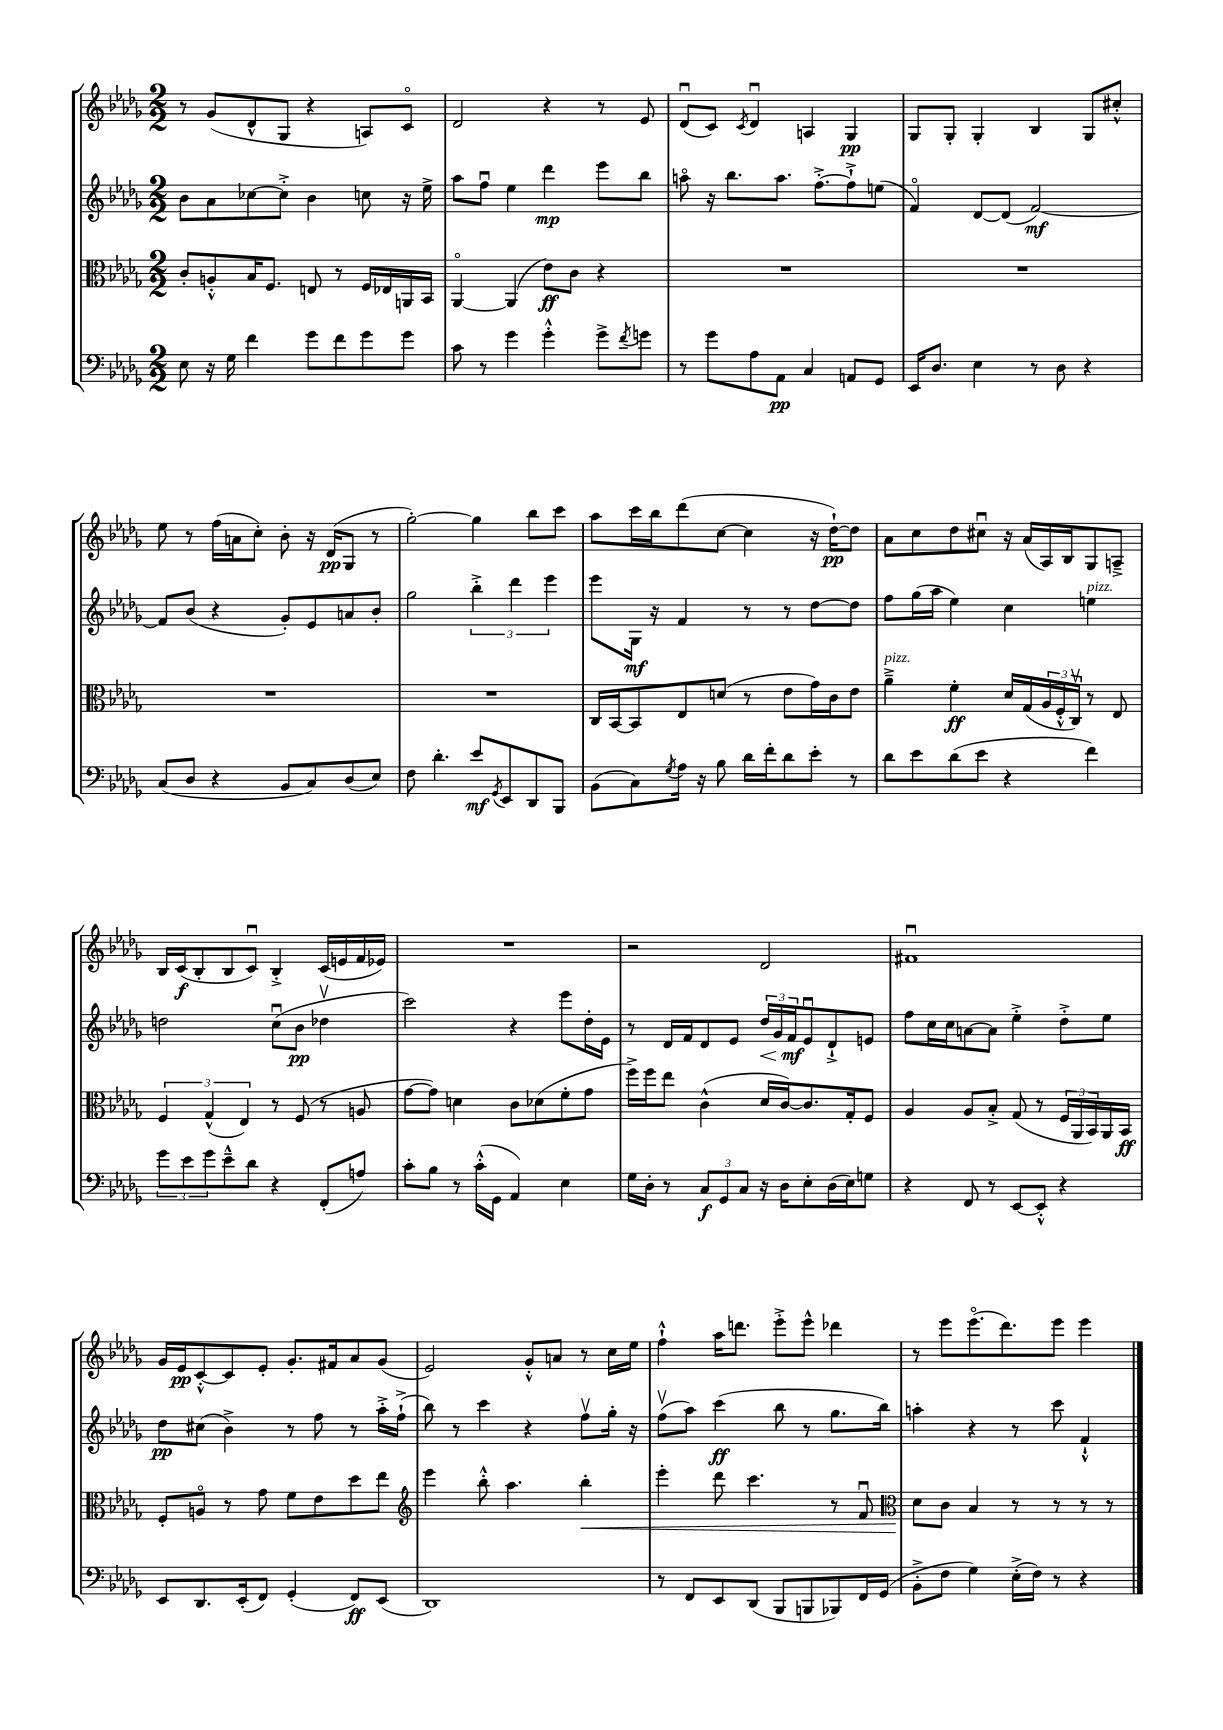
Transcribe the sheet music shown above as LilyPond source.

<<
\new StaffGroup <<
\new Staff = "s0" {
    \clef treble \key des \major \numericTimeSignature \time 2/2
    r8 ges'8( des'8-^ ges8 r4 a8) c'8\flageolet |
    des'2 r4 r8 ees'8 |
    des'8\downbow( c'8) \acciaccatura { c'8 } des'4\downbow a4 ges4\pp |
    ges8 ges8-. ges4-. bes4 ges8 cis''8-.-^ |
    ees''8 r8 f''16( a'16 c''8-.) bes'8-. r16 des'16\pp( ges8 r8 |
    ges''2~-.) ges''4 bes''8 c'''8 |
    aes''8 c'''16 bes''16 des'''8( c''8~ c''4 r16 des''16~-!\pp) des''8 |
    aes'8 c''8 des''8 cis''8\downbow r16 aes'16( aes16) bes16 ges8 a8---> |
    bes16 c'16\f( bes8-. bes8 c'8\downbow) bes4-.-> c'16( e'16 f'16 ees'16) |
    R1 |
    r2 des'2 |
    fis'1\downbow |
    ges'16 ees'16\pp c'8~-.-^ c'8 ees'8-. ges'8.-. fis'16 aes'8 ges'8( |
    ees'2) ges'8-.-^ a'8 r8 c''16 ees''16 |
    f''4-!-^ aes''16 d'''8. ees'''8-.-> ees'''8-^ des'''4 |
    r8 ees'''8 ees'''8.\flageolet( des'''8.) ees'''8 ees'''4 \bar "|." |
}
\new Staff = "s1" {
    \clef treble \key des \major \numericTimeSignature \time 2/2
    bes'8 aes'8 ces''8~ ces''8-.-> bes'4 c''8 r16 ees''16-> |
    aes''8 f''8\downbow ees''4 des'''4\mp ees'''8 bes''8 |
    a''8\flageolet r16 bes''8. a''8. f''8.~-.-> f''8-!-> e''8( |
    f'4\flageolet) des'8~ des'8( f'2~\mf) |
    f'8 bes'8( r4 ges'8-.) ees'8 a'8 bes'8-. |
    ges''2 \tuplet 3/2 { bes''4-.-> des'''4 ees'''4 } |
    ees'''8 ges16\mf r16 f'4 r8 r8 des''8~ des''8 |
    f''8 ges''16( aes''16 ees''4) c''4 e''4^\markup { \italic "pizz." } |
    d''2 c''8\downbow( bes'8\pp des''4\upbow |
    c'''2) r4 ees'''8 des''16-. ees'16 |
    r8 des'16 f'16 des'8 ees'8 \tuplet 3/2 { des''16\< ges'16 f'16\mf\! } ees'8\downbow des'8-!-> e'8 |
    f''8 c''16 c''16 a'8~ a'8 ees''4-.-> des''8-.-> ees''8 |
    des''8\pp cis''8( bes'4->) r8 f''8 r8 aes''16-.-> f''16-!->( |
    bes''8) r8 c'''4 r4 f''8\upbow ges''16-. r16 |
    f''8\upbow( aes''8) c'''4\ff( bes''8 r8 ges''8. bes''16) |
    a''4-. r4 r8 c'''8 f'4-!-^ \bar "|." |
}
\new Staff = "s2" {
    \clef alto \key des \major \numericTimeSignature \time 2/2
    c'8-. a8-.-^ bes16 f8. e8 r8 f16 ees16 a,16 bes,16 |
    aes,4~\flageolet aes,4( ees'8\ff) c'8 r4 |
    R1 |
    R1 |
    R1 |
    R1 |
    c16 bes,16~ bes,8 ees8 d'8( r8 ees'8 ges'16) c'16 ees'8 |
    aes'4--->^\markup { \italic "pizz." } f'4-.\ff des'16 ges16( \tuplet 3/2 { aes16 f16-.-^ c16\upbow) } r8 ees8 |
    \tuplet 3/2 { f4 ges4-^( ees4) } r8 f8( r8 a8 |
    ges'8~ ges'8) d'4 c'8 des'8( f'8-. ges'8 |
    f''16->) f''16 ees''8 c'4-^( des'16 c'16~) c'8. ges16-. f8 |
    aes4 aes8 bes8-.-> ges8( r8 \tuplet 3/2 { f16 aes,16 bes,16) } aes,16 bes,16\ff |
    f8-. a8\flageolet r8 ges'8 f'8 ees'8 des''8 ees''8 |
    \clef treble ees'''4 bes''8-.-^ aes''4. bes''4-.\< |
    ees'''4-. des'''8 c'''4. r8 f'8\downbow |
    \clef alto des'8\! c'8 bes4 r8 r8 r8 r8 \bar "|." |
}
\new Staff = "s3" {
    \clef bass \key des \major \numericTimeSignature \time 2/2
    ees8 r16 ges16 f'4 ges'8 f'8 ges'8 ges'8 |
    c'8 r8 ges'4 ges'4-.-^ ges'8-> \acciaccatura { f'8 } g'8 |
    r8 ges'8 aes8 aes,8\pp c4 a,8 ges,8 |
    ees,16 des8. ees4 r8 des8 r4 |
    c8( des8 r4 bes,8 c8) des8( ees8) |
    f8 des'4.-. ees'8\mf \acciaccatura { ges,8 } ees,8 des,8 bes,,8 |
    bes,8( c8) \acciaccatura { ges8 } aes16 r16 bes8 des'16 f'16-. des'8 ees'8-. r8 |
    des'8 ees'8 des'8( ees'8 r4 f'4) |
    \tuplet 3/2 { ges'8 ees'8 ges'8 } ees'8---^ des'8 r4 f,8-.( a8) |
    c'8-. bes8 r8 c'16-.-^( ges,16 aes,4) ees4 |
    ges16 des16-. r8 \tuplet 3/2 { c8\f ges,8 c8 } r16 des16 ees8-. des16( ees16) g8 |
    r4 f,8 r8 ees,8~ ees,8-.-^ r4 |
    ees,8 des,8. ees,16-.( f,8) ges,4-.( f,8\ff) ees,8( |
    des,1) |
    r8 f,8 ees,8 des,8( bes,,8 b,,8 bes,,8) f,16 ges,16( |
    bes,8-.-> f8 ges4) ees16-.->( f16) r8 r4 \bar "|." |
}
>>
>>
\layout { \context { \Score \remove "Bar_number_engraver" } }
